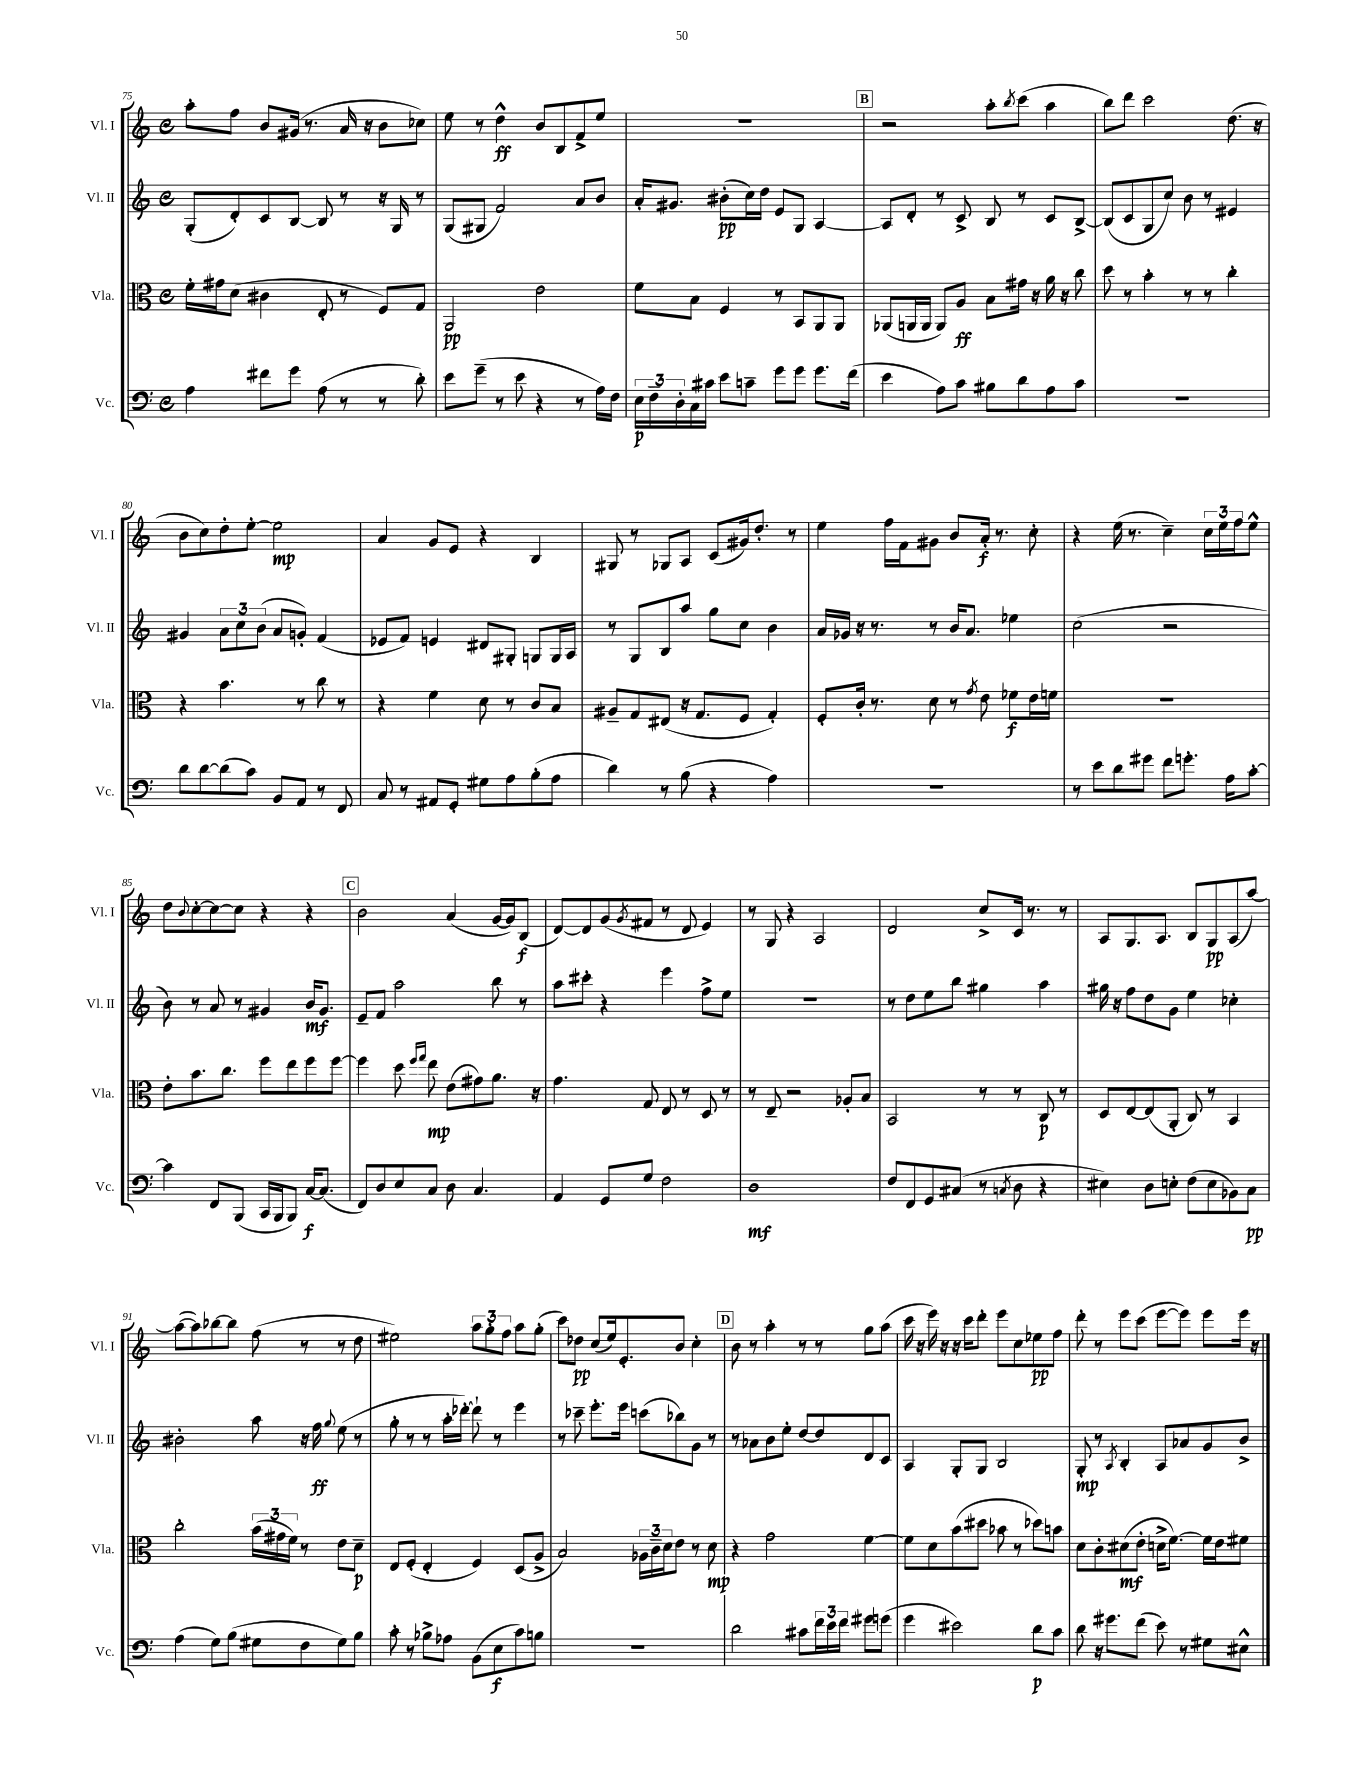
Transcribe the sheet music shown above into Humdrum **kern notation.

**kern	**dynam	**kern	**dynam	**kern	**dynam	**kern	**dynam
*part4	*part4	*part3	*part3	*part2	*part2	*part1	*part1
*staff4	*staff4	*staff3	*staff3	*staff2	*staff2	*staff1	*staff1
*I"Vc.	*	*I"Vla.	*	*I"Vl. II	*	*I"Vl. I	*
*I'Vc.	*	*I'Vla.	*	*I'Vl. II	*	*I'Vl. I	*
*clefF4	*	*clefC3	*	*clefG2	*	*clefG2	*
*k[]	*	*k[]	*	*k[]	*	*k[]	*
*M4/4	*	*M4/4	*	*M4/4	*	*M4/4	*
*met(c)	*	*met(c)	*	*met(c)	*	*met(c)	*
=75	=75	=75	=75	=75	=75	=75	=75
4A\	.	16f'\LL	.	(8G'/L	.	8aa'\L	.
.	.	16g#X\J	.	.	.	.	.
.	.	(8d\J	.	8d'/)	.	8ff\J	.
8f#X\L	.	4c#X\	.	8c/	.	8b/L	.
8g\J	.	.	.	[8B/J	.	(16g#X/Jk	.
.	.	.	.	.	.	8.r	.
(8A\	.	8E'/	.	8B/]	.	.	.
8r	.	8r	.	8r	.	16a/	.
.	.	.	.	.	.	16r	.
8r	.	8F/L)	.	16r	.	8b\L	.
.	.	.	.	16G/	.	.	.
8d'\)	.	8G/J	.	8r	.	8cc-X\J)	.
=76	=76	=76	=76	=76	=76	=76	=76
8e\L	.	2AA/	pp	(8G/L	.	8ee\	.
(8g~\J	.	.	.	8G#X/J	.	8r	.
8r	.	.	.	2f/)	.	4dd^^\	ff
8e\	.	.	.	.	.	.	.
4r	.	2e\	.	.	.	8b/L	.
.	.	.	.	.	.	8B/	.
8r	.	.	.	8a/L	.	8f^/	.
16A\LL)	.	.	.	8b/J	.	8ee/J	.
16F\JJ	.	.	.	.	.	.	.
=77	=77	=77	=77	=77	=77	=77	=77
24E\LL	p	8f\L	.	16a'/KL	.	1r	.
24F~\	.	.	.	.	.	.	.
.	.	.	.	8.g#X/J	.	.	.
24D'\	.	.	.	.	.	.	.
16C\	.	8B\J	.	.	.	.	.
16c#X\JJ	.	.	.	.	.	.	.
8e\L	.	4F/	.	(8b#X'\L	pp	.	.
8cn~\J	.	.	.	16cc\L)	.	.	.
.	.	.	.	16dd\JJ	.	.	.
8g\L	.	8r	.	8e/L	.	.	.
8g\J	.	8BB/L	.	8G/J	.	.	.
8.g\L	.	8AA/	.	[4A/	.	.	.
.	.	8AA/J	.	.	.	.	.
(16f\Jk	.	.	.	.	.	.	.
!!LO:REH:place=s1:t=B
=78	=78	=78	=78	=78	=78	=78	=78
4e\	.	(8AA-X/L	.	8A/L]	.	2r	.
.	.	16AAn/L	.	8d'/J	.	.	.
.	.	16AA/JJ	.	.	.	.	.
8A\L)	.	8AA/L)	.	8r	.	.	.
8c\J	.	8A/J	ff	8c^/	.	.	.
8B#X\L	.	8B\L	.	8B/	.	8aa'\L	.
.	.	.	.	.	.	8qbb/	.
8d\	.	16g#X\Jk	.	8r	.	(8ccc\J	.
.	.	16r	.	.	.	.	.
8A\	.	16a\	.	8c/L	.	4aa\	.
.	.	16r	.	.	.	.	.
8c\J	.	8cc\	.	[8B^/J	.	.	.
=79	=79	=79	=79	=79	=79	=79	=79
1r	.	8dd\	.	(8B/L]	.	8bb\L)	.
.	.	8r	.	8c/	.	8ddd\J	.
.	.	4b'\	.	8G/	.	2ccc\	.
.	.	.	.	8cc/J)	.	.	.
.	.	8r	.	8b\	.	.	.
.	.	8r	.	8r	.	.	.
.	.	4cc'\	.	4e#X/	.	(8.dd\	.
.	.	.	.	.	.	16r	.
!!LO:LB:g=z
=80	=80	=80	=80	=80	=80	=80	=80
8d\L	.	4r	.	4g#X/	.	8b\L	.
[8d\	.	.	.	.	.	8cc\)	.
(8d\]	.	4.b\	.	12a\L	.	8dd'\	.
.	.	.	.	12cc\	.	.	.
8c\J)	.	.	.	.	.	[8ee'\J	.
.	.	.	.	(12b\J	.	.	.
8BB/L	.	.	.	8a/L	.	2ee\]	mp
8AA/J	.	8r	.	8gn'/J)	.	.	.
8r	.	8cc\	.	(4f/	.	.	.
8FF/	.	8r	.	.	.	.	.
=81	=81	=81	=81	=81	=81	=81	=81
8C/	.	4r	.	8e-X/L	.	4a/	.
8r	.	.	.	8f/J)	.	.	.
8AA#X/L	.	4f\	.	4en/	.	8g/L	.
8GG'/J	.	.	.	.	.	8e/J	.
8G#X\L	.	8d\	.	8d#X/L	.	4r	.
8A\	.	8r	.	8G#X'/J	.	.	.
(8B'\	.	8c/L	.	8Gn/L	.	4B/	.
8A\J	.	8B/J	.	16G/L	.	.	.
.	.	.	.	16A/JJ	.	.	.
=82	=82	=82	=82	=82	=82	=82	=82
4d\)	.	8A#X~/L	.	8r	.	8G#X/	.
.	.	8G/	.	8G/L	.	8r	.
8r	.	(8E#X/J	.	8B/	.	8G-X/L	.
(8B\	.	16r	.	8aa/J	.	8A/J	.
.	.	8.G/L	.	.	.	.	.
4r	.	.	.	8gg\L	.	(8c/L	.
.	.	8F/J	.	8cc\J	.	16g#X/k)	.
.	.	.	.	.	.	8.dd'/J	.
4A\)	.	4G'/)	.	4b\	.	.	.
.	.	.	.	.	.	8r	.
=83	=83	=83	=83	=83	=83	=83	=83
1r	.	8F'/L	.	16a/LL	.	4ee\	.
.	.	.	.	16g-X/JJ	.	.	.
.	.	16c'/Jk	.	16r	.	.	.
.	.	8.r	.	8.r	.	.	.
.	.	.	.	.	.	16ff\LL	.
.	.	.	.	.	.	16f\J	.
.	.	8d\	.	8r	.	8g#X\J	.
.	.	8r	.	16b/KL	.	8b/L	.
.	.	.	.	8.a/J	.	.	.
.	.	8qg/	.	.	.	.	.
.	.	8e\	.	.	.	16a'/Jk	f
.	.	.	.	.	.	8.r	.
.	.	8f-X\L	f	4ee-X\	.	.	.
.	.	16e\L	.	.	.	8cc'\	.
.	.	16fn\JJ	.	.	.	.	.
=84	=84	=84	=84	=84	=84	=84	=84
8r	.	1r	.	(2cc\	.	4r	.
8e\L	.	.	.	.	.	.	.
8d\	.	.	.	.	.	(16ee\	.
.	.	.	.	.	.	8.r	.
8g#X\J	.	.	.	.	.	.	.
8f\L	.	.	.	2r	.	4cc~\)	.
8.gn'\J	.	.	.	.	.	.	.
.	.	.	.	.	.	24cc\LL	.
.	.	.	.	.	.	24ee\	.
16A\KL	.	.	.	.	.	.	.
.	.	.	.	.	.	24ff\J	.
[8c'\J	.	.	.	.	.	8ee^^\J	.
!!LO:LB:g=z
=85	=85	=85	=85	=85	=85	=85	=85
4c\]	.	8e'\L	.	8b\)	.	8dd\L	.
.	.	.	.	.	.	8qqb/	.
.	.	8.b\	.	8r	.	[8cc'\	.
8FF/L	.	.	.	8a/	.	8cc\_	.
.	.	8.cc\J	.	.	.	.	.
(8BBB/J	.	.	.	8r	.	8cc\J]	.
16CC/LL	.	8ff\L	.	4g#X/	.	4r	.
16BBB/J	.	.	.	.	.	.	.
8BBB/J)	.	8ee\	.	.	.	.	.
[16C/KL	f	8ff\	.	16b/KL	mf	4r	.
(8.C/J]	.	.	.	8.g#/J	.	.	.
.	.	[8ff\J	.	.	.	.	.
!!LO:REH:place=s1:t=C
=86	=86	=86	=86	=86	=86	=86	=86
8FF/L)	.	4ff\]	.	8e~/L	.	2b\	.
8D/	.	.	.	8f/J	.	.	.
8E/	.	8dd\	.	2aa\	.	.	.
.	.	16qqff/LL	.	.	.	.	.
.	.	16qqgg/JJ	.	.	.	.	.
8C/J	.	8ee\	mp	.	.	.	.
8D\	.	(8e\L	.	.	.	(4a/	.
4.C/	.	8g#X\)	.	.	.	.	.
.	.	8.a\J	.	8bb\	.	[16g/LL	.
.	.	.	.	.	.	16g/J])	.
.	.	.	.	8r	.	(8B/J	f
.	.	16r	.	.	.	.	.
=87	=87	=87	=87	=87	=87	=87	=87
4AA/	.	4.g\	.	8aa\L	.	[8d/L)	.
.	.	.	.	8ccc#X'\J	.	8d/]	.
8GG/L	.	.	.	4r	.	(8g/	.
.	.	.	.	.	.	8qg/	.
8G/J	.	8G/	.	.	.	8f#X/J	.
2F\	.	8E/	.	4eee\	.	8r	.
.	.	8r	.	.	.	8d/	.
.	.	8D/	.	8ff^\L	.	4e/)	.
.	.	8r	.	8ee\J	.	.	.
=88	=88	=88	=88	=88	=88	=88	=88
1D	mf	8r	.	1r	.	8r	.
.	.	8E~/	.	.	.	8G/	.
.	.	2r	.	.	.	4r	.
.	.	.	.	.	.	2A/	.
.	.	8A-X'/L	.	.	.	.	.
.	.	8B/J	.	.	.	.	.
=89	=89	=89	=89	=89	=89	=89	=89
8F/L	.	2BB/	.	8r	.	2d/	.
8FF/	.	.	.	8dd\L	.	.	.
8GG/	.	.	.	8ee\	.	.	.
(8C#X/J	.	.	.	8bb\J	.	.	.
8r	.	8r	.	4gg#X\	.	8cc^/L	.
8qCn/	.	.	.	.	.	.	.
8D\	.	8r	.	.	.	16c/Jk	.
.	.	.	.	.	.	8.r	.
4r	.	8C/	p	4aa\	.	.	.
.	.	8r	.	.	.	8r	.
=90	=90	=90	=90	=90	=90	=90	=90
4E#X\)	.	8D/L	.	16gg#X\	.	8A/L	.
.	.	.	.	16r	.	.	.
.	.	[8E/	.	8ff\L	.	8.G/	.
8D\L	.	(8E/]	.	8dd\	.	.	.
.	.	.	.	.	.	8.A/J	.
8En'\J	.	8AA'/J	.	8g\J	.	.	.
(8F\L	.	8C/)	.	4ee\	.	8B/L	.
8E\	.	8r	.	.	.	8G/	pp
8BB-X\)	.	4BB/	.	4cc-X'\	.	(8A/	.
8C\J	pp	.	.	.	.	[8aa/J)	.
!!LO:LB:g=z
=91	=91	=91	=91	=91	=91	=91	=91
(4A\	.	2cc'\	.	2b#X'\	.	(8aa\L_	.
.	.	.	.	.	.	8aa\])	.
8G\L)	.	.	.	.	.	[8bb-X\	.
(8B\J	.	.	.	.	.	8bb-\J]	.
8G#X\L	.	(24b\LL	.	8aa\	.	(8ff\	.
.	.	24g#X\	.	.	.	.	.
.	.	24f\JJ)	.	.	.	.	.
8F\	.	8r	.	16r	.	8r	.
.	.	.	.	16ff\	ff	.	.
.	.	.	.	8qqgg/	.	.	.
8G#\)	.	8e\L	.	(8ee\	.	8r	.
8B\J	.	8d~\J	p	8r	.	8dd\	.
=92	=92	=92	=92	=92	=92	=92	=92
8c'\	.	8E/L	.	8gg'\	.	2ee#X\)	.
8r	.	(8F'/J	.	8r	.	.	.
8B-X^\L	.	4E'/	.	8r	.	.	.
8A-X\J	.	.	.	16aa'\LL	.	.	.
.	.	.	.	[16ddd-X'\JJ)	.	.	.
(8BB\L	.	4F/)	.	8ddd-`\]	.	12aa\L	.
.	.	.	.	.	.	12gg'\	.
8E\	f	.	.	8r	.	.	.
.	.	.	.	.	.	12ff\J	.
8c\)	.	(8D/L	.	4eee\	.	8aa\L	.
8Bn\J	.	8A^/J	.	.	.	(8gg'\J	.
=93	=93	=93	=93	=93	=93	=93	=93
1r	.	2B/)	.	8r	.	8ccc\L)	.
.	.	.	.	8ccc-X~\	.	8dd-X\J	pp
.	.	.	.	8.eee'\L	.	(8cc/L	.
.	.	.	.	.	.	16ee/k)	.
.	.	.	.	16eee\Jk	.	8.e'/	.
.	.	24A-X\LL	.	(8cccn\L	.	.	.
.	.	24c~\	.	.	.	.	.
.	.	24d\J	.	.	.	.	.
.	.	8e\J	.	8bb-X\)	.	8b/J	.
.	.	8r	.	8g\J	.	4cc'\	.
.	.	8d\	mp	8r	.	.	.
!!LO:REH:place=s1:t=D
=94	=94	=94	=94	=94	=94	=94	=94
2d\	.	4r	.	8r	.	8b\	.
.	.	.	.	8a-X\L	.	8r	.
.	.	2g\	.	8b\	.	4aa'\	.
.	.	.	.	8ee'\J	.	.	.
8c#X\L	.	.	.	[8dd/L	.	8r	.
24f\L	.	.	.	8dd/]	.	8r	.
24e\	.	.	.	.	.	.	.
24f\JJ	.	.	.	.	.	.	.
8g#X\L	.	[4f\	.	8d/	.	8gg\L	.
(8gn\J	.	.	.	8c/J	.	(8aa\J	.
=95	=95	=95	=95	=95	=95	=95	=95
4g\	.	8f\L]	.	4A/	.	16ccc\	.
.	.	.	.	.	.	16r	.
.	.	8d\	.	.	.	16eee\)	.
.	.	.	.	.	.	16r	.
2e#X\)	.	(8b\	.	8G'/L	.	16r	.
.	.	.	.	.	.	16ccc\KL	.
.	.	8dd#X\J	.	8G/J	.	8ddd'\J	.
.	.	8b-X\	.	2B/	.	8eee\L	.
.	.	8r	.	.	.	8cc\	.
8d\L	p	8dd-X\L)	.	.	.	8ee-X\	pp
8c\J	.	8bn\J	.	.	.	8ff\J	.
=96	=96	=96	=96	=96	=96	=96	=96
8d\	.	8d\L	.	8G'/	mp	8ddd'\	.
16r	.	8c'\	.	8r	.	8r	.
8.g#X\L	.	.	.	.	.	.	.
.	.	.	.	8qA/	.	.	.
.	.	(8d#X\	mf	4B'/	.	8eee\L	.
(8f\J	.	8e'\J	.	.	.	(8ccc\J	.
8e\)	.	16dn^\KL	.	8A/L	.	[8eee\L	.
.	.	[8.f\J)	.	.	.	.	.
8r	.	.	.	8a-X/	.	8eee\J])	.
8G#X\L	.	16f\LL]	.	8g/	.	8eee\L	.
.	.	16e\J	.	.	.	.	.
8E#X^^\J	.	8f#X\J	.	8b^/J	.	16eee\Jk	.
.	.	.	.	.	.	16r	.
==	==	==	==	==	==	==	==
*-	*-	*-	*-	*-	*-	*-	*-
